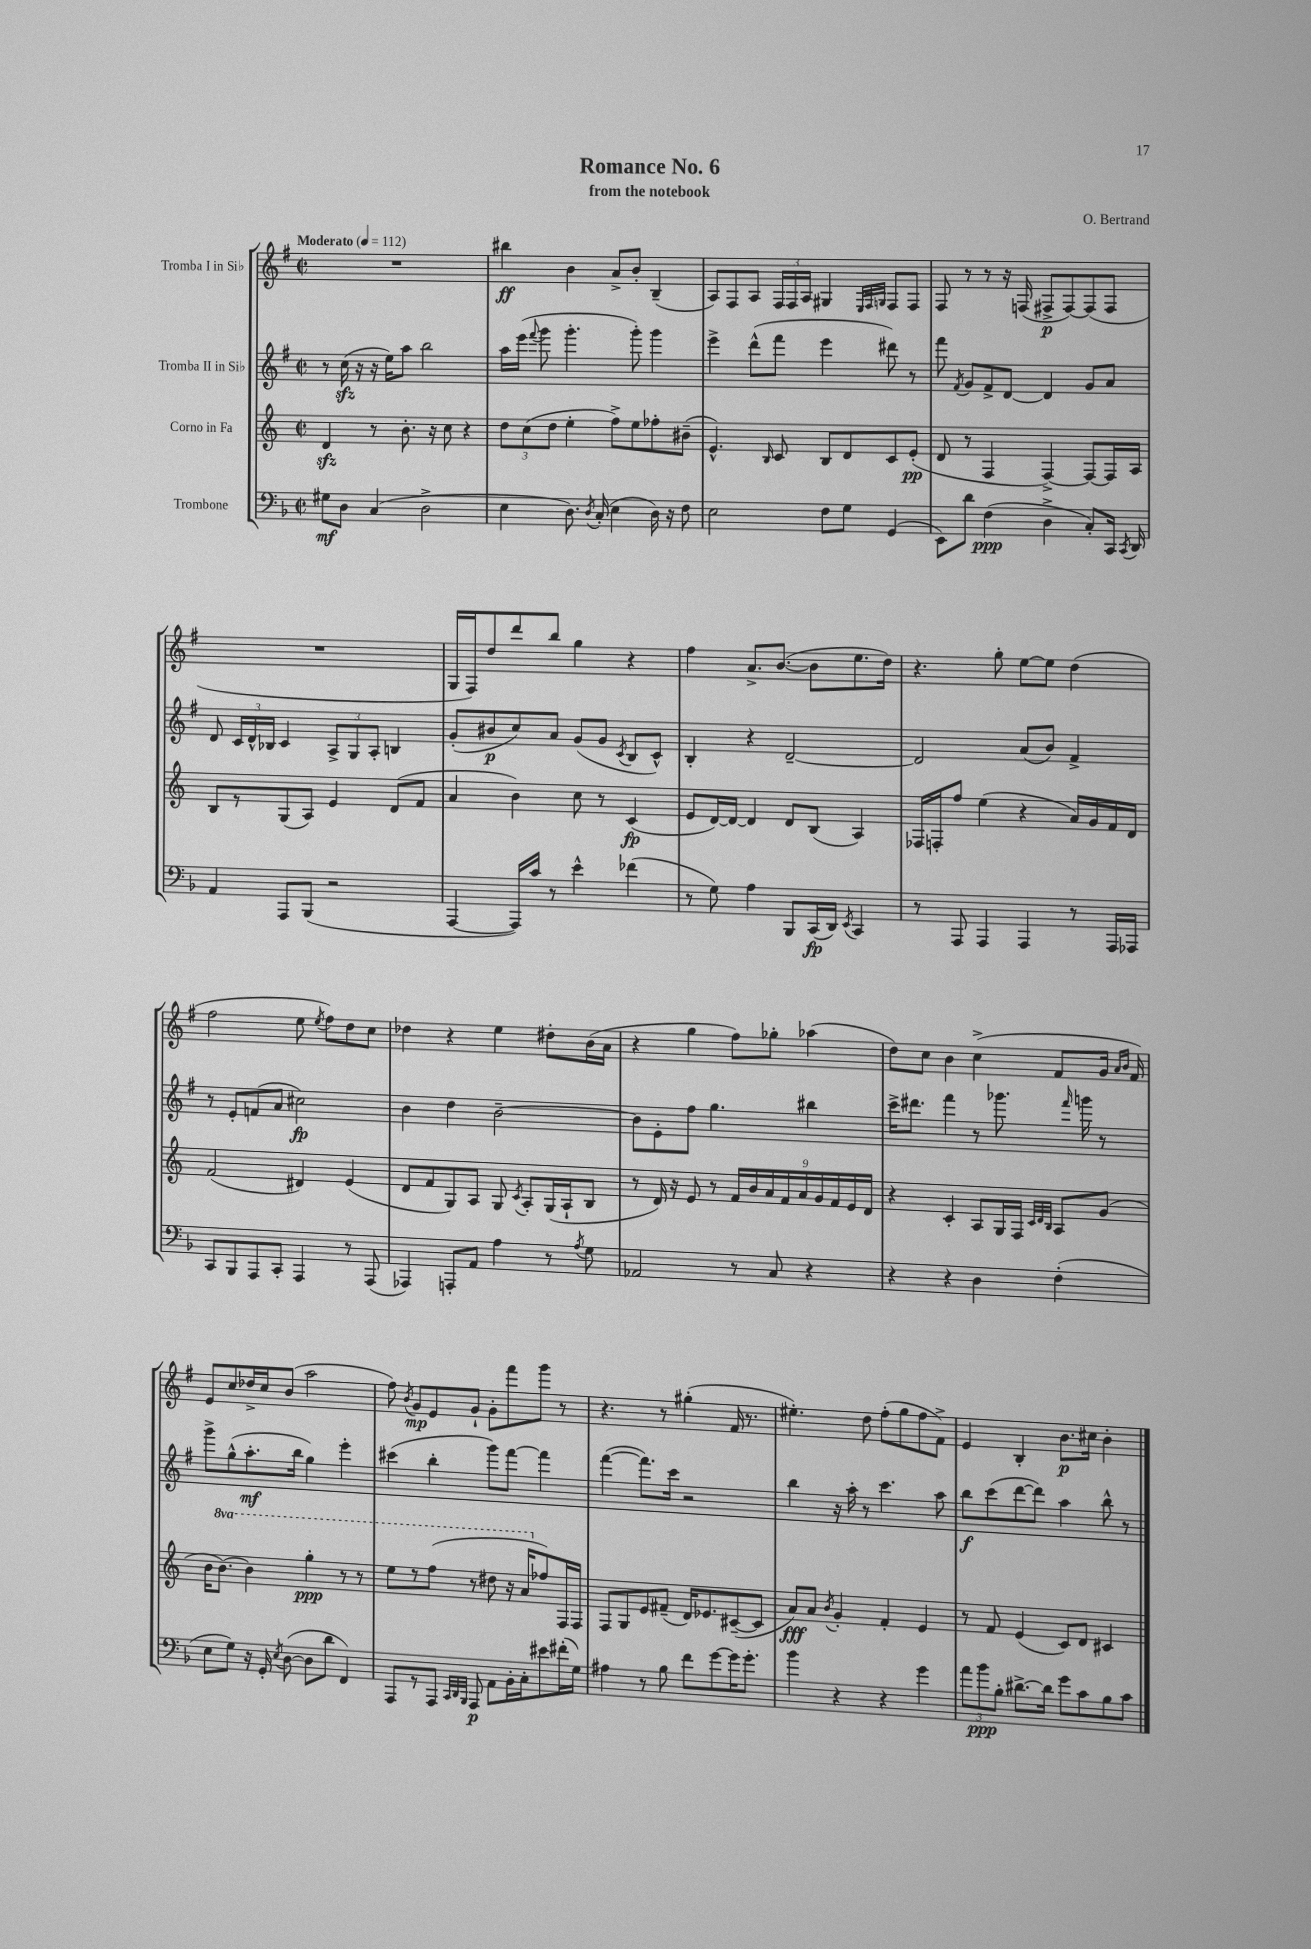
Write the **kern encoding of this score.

**kern	**dynam	**kern	**dynam	**kern	**dynam	**kern	**dynam
*part4	*part4	*part3	*part3	*part2	*part2	*part1	*part1
*staff4	*staff4	*staff3	*staff3	*staff2	*staff2	*staff1	*staff1
*I"Trombone	*	*I"Corno in Fa	*	*I"Tromba II in Si♭	*	*I"Tromba I in Si♭	*
*clefF4	*	*clefG2	*	*clefG2	*	*clefG2	*
*k[b-]	*	*k[]	*	*k[f#]	*	*k[f#]	*
*M2/2	*	*M2/2	*	*M2/2	*	*M2/2	*
*met(c|)	*	*met(c|)	*	*met(c|)	*	*met(c|)	*
*MM112	*	*MM112	*	*MM112	*	*MM112	*
=1	=1	=1	=1	=1	=1	=1	=1
!	!	!	!	!	!	!LO:TX:a:B:t=Moderato	!
8G#X\L	mf	4dzz/	.	8r	.	1r	.
8D\J	.	.	.	(16cczz\	.	.	.
.	.	.	.	16r	.	.	.
(4C/	.	8r	.	16r	.	.	.
.	.	.	.	16ee\KL)	.	.	.
.	.	8.b'\	.	8aa\J	.	.	.
2D^\	.	.	.	2bb\	.	.	.
.	.	16r	.	.	.	.	.
.	.	8cc\	.	.	.	.	.
.	.	4r	.	.	.	.	.
=2	=2	=2	=2	=2	=2	=2	=2
4E\	.	12dd\L	.	16aa\LL	.	4bb#X\	ff
.	.	.	.	(16eee\JJ	.	.	.
.	.	(12cc\	.	.	.	.	.
.	.	.	.	8qqfff#/	.	.	.
.	.	.	.	8ggg\	.	.	.
.	.	12dd\J	.	.	.	.	.
8.D\)	.	4ee'\	.	4.ggg'\	.	4b\	.
8qD/	.	.	.	.	.	.	.
(16C'/	.	.	.	.	.	.	.
4E\	.	8ff^\L)	.	.	.	8a^/L	.
.	.	8ee\	.	8ggg'\)	.	8b'/J	.
16D\)	.	8ff-X'\	.	4ggg\	.	(4B~/	.
16r	.	.	.	.	.	.	.
8F\	.	(8b#X~\J	.	.	.	.	.
=3	=3	=3	=3	=3	=3	=3	=3
2E\	.	4.e^^/)	.	4eee^\	.	8A/L)	.
.	.	.	.	.	.	8F#/	.
.	.	.	.	(8ddd^^\L	.	8A/J	.
.	.	16qqB/	.	.	.	.	.
.	.	8c/	.	8fff#\J	.	24F#/LL	.
.	.	.	.	.	.	24F#/	.
.	.	.	.	.	.	24A/JJ	.
8F\L	.	8B/L	.	4eee\	.	4G#X/	.
8G\J	.	8d/	.	.	.	.	.
.	.	.	.	.	.	32qqE/LLL	.
.	.	.	.	.	.	32qqF#/	.
.	.	.	.	.	.	32qqGn/JJJ	.
(4GG/	.	8c/	.	8ddd#X\)	.	8F#/L	.
.	.	(8e'/J	pp	8r	.	8F#/J	.
=4	=4	=4	=4	=4	=4	=4	=4
8EE\L)	.	8d/	.	8fff#\	.	8F#/	.
.	.	.	.	8qf#/	.	.	.
8d\J	.	8r	.	8g/L	.	8r	.
(4F\	ppp	4F/	.	8f#^/	.	8r	.
.	.	.	.	[8d/J	.	16r	.
.	.	.	.	.	.	(16Fn/	.
4D^\	.	[4F^/)	.	4d/]	.	8F#X^/L	p
.	.	.	.	.	.	[8F#/)	.
8C'/L)	.	8F/L_	.	8g/L	.	(8F#/]	.
16CC/Jk	.	16F/L]	.	8a/J	.	8F#/J	.
8qCC/	.	.	.	.	.	.	.
16DD/	.	16A/JJ	.	.	.	.	.
!!LO:LB:g=z
=5	=5	=5	=5	=5	=5	=5	=5
4AA/	.	8B/L	.	8d/	.	1r	.
.	.	8r	.	24c/LL	.	.	.
.	.	.	.	24d^^/	.	.	.
.	.	.	.	24B-X/JJ	.	.	.
8AAA/L	.	(8G/	.	4c/	.	.	.
(8BBB-/J	.	8A/J)	.	.	.	.	.
2r	.	4e/	.	12A^/L	.	.	.
.	.	.	.	12G/	.	.	.
.	.	.	.	12A'/J	.	.	.
.	.	(8d/L	.	4Bn/	.	.	.
.	.	8f/J	.	.	.	.	.
=6	=6	=6	=6	=6	=6	=6	=6
[4AAA/	.	4a/	.	(8g'/L	.	16G/LL	.
.	.	.	.	.	.	16F#/J)	.
.	.	.	.	8b#X/	p	8dd/	.
16AAA/LL])	.	4b\)	.	8cc/)	.	8ddd/	.
16c/JJ	.	.	.	.	.	.	.
8r	.	.	.	8a/J	.	8bb/J	.
4e^^\	.	8cc\	.	(8g/L	.	4gg\	.
.	.	8r	.	8g/J	.	.	.
.	.	.	.	8qc/	.	.	.
(4f-X\	.	(4c/	fp	8B/L	.	4r	.
.	.	.	.	8c^^/J)	.	.	.
=7	=7	=7	=7	=7	=7	=7	=7
8r	.	8e/L	.	4B'/	.	4ff#\	.
8G\)	.	[16d/L)	.	.	.	.	.
.	.	16d/JJ_	.	.	.	.	.
4A\	.	4d/]	.	4r	.	8.a^/L	.
.	.	.	.	.	.	([8.b/J	.
8BBB-/L	.	8d/L	.	[2d~/	.	.	.
(16CC/L	fp	(8B/J	.	.	.	8b\L]	.
16DD/JJ)	.	.	.	.	.	.	.
8qEE/	.	.	.	.	.	.	.
4CC/	.	4A/)	.	.	.	8.ee\	.
.	.	.	.	.	.	16dd\Jk)	.
=8	=8	=8	=8	=8	=8	=8	=8
8r	.	16F-X/LL	.	2d/]	.	4.r	.
.	.	16Fn'/J	.	.	.	.	.
8AAA/	.	8ff/J	.	.	.	.	.
4AAA/	.	(4ee\	.	.	.	.	.
.	.	.	.	.	.	8gg'\	.
4AAA/	.	4r	.	(8a/L	.	[8ee\L	.
.	.	.	.	8b/J)	.	8ee\J]	.
8r	.	16a/LL)	.	4f#^/	.	(4dd\	.
.	.	16g/	.	.	.	.	.
16AAA/LL	.	16f/	.	.	.	.	.
16AAA-X/JJ	.	16d/JJ	.	.	.	.	.
!!LO:LB:g=z
=9	=9	=9	=9	=9	=9	=9	=9
8CC/L	.	(2f/	.	8r	.	2ff#\	.
8BBB-/	.	.	.	8e'/L	.	.	.
8AAA/	.	.	.	(8fn/	.	.	.
8CC'/J	.	.	.	8a/J	.	.	.
4AAA/	.	4d#X/)	.	2cc#X\)	fp	8ee\	.
.	.	.	.	.	.	8qee/	.
.	.	.	.	.	.	8ff#\L)	.
8r	.	(4e/	.	.	.	8dd\	.
(8AAA/	.	.	.	.	.	8cc\J	.
=10	=10	=10	=10	=10	=10	=10	=10
4AAA-X/)	.	8d/L	.	4b\	.	4dd-X\	.
.	.	8f/	.	.	.	.	.
8AAAn'/L	.	8G/)	.	4dd\	.	4r	.
8AA/J	.	8A/J	.	.	.	.	.
4A\	.	8G/	.	[2b~\	.	4ee\	.
.	.	8qc/	.	.	.	.	.
.	.	8A'/L	.	.	.	.	.
8r	.	(16G/L	.	.	.	8dd#X'\L	.
.	.	16A`/J	.	.	.	.	.
8qA/	.	.	.	.	.	.	.
8G\	.	8B/J	.	.	.	(16b\L	.
.	.	.	.	.	.	16a\JJ	.
=11	=11	=11	=11	=11	=11	=11	=11
2AA-X/	.	8r	.	8b\L]	.	4r	.
.	.	16d/)	.	8e'\	.	.	.
.	.	16r	.	.	.	.	.
.	.	8e/	.	8ff#\J	.	4gg\	.
.	.	8r	.	4.gg\	.	.	.
8r	.	18f/LL	.	.	.	8ff#\L)	.
.	.	18b/	.	.	.	.	.
.	.	18a/	.	.	.	.	.
8C/	.	.	.	.	.	8gg-X'\J	.
.	.	18f/	.	.	.	.	.
.	.	18a/	.	.	.	.	.
4r	.	.	.	4bb#X\	.	(4aa-X\	.
.	.	18g/	.	.	.	.	.
.	.	18f/	.	.	.	.	.
.	.	18e/	.	.	.	.	.
.	.	18d/JJ	.	.	.	.	.
=12	=12	=12	=12	=12	=12	=12	=12
4r	.	4r	.	16ccc^\KL	.	8dd\L)	.
.	.	.	.	8.ddd#X\J	.	.	.
.	.	.	.	.	.	8cc\J	.
4r	.	4c'/	.	4fff#\	.	4b\	.
4D\	.	8A/L	.	8r	.	(4cc^\	.
.	.	16G/L	.	8.ggg-X\	.	.	.
.	.	16F/JJ	.	.	.	.	.
.	.	32qqc/LLL	.	.	.	.	.
.	.	32qqd/	.	.	.	.	.
.	.	32qqB/JJJ	.	.	.	.	.
(4F'\	.	8A/L	.	.	.	8f#/L	.
.	.	.	.	16qqfff#/	.	.	.
.	.	.	.	16gggn\	.	.	.
.	.	(8g/J	.	8r	.	16g/Jk	.
.	.	.	.	.	.	16qqa/LL	.
.	.	.	.	.	.	16qqb/JJ	.
.	.	.	.	.	.	16f#/)	.
!!LO:LB:g=z
=13	=13	=13	=13	=13	=13	=13	=13
8E\L	.	16b\KL	.	8ggg^\L	.	8e/L	.
*	*	*8va	*	*	*	*	*
.	.	[8.bb\J)	.	.	.	.	.
8G\J)	.	.	.	(8gg^^\	.	8cc/	.
16r	.	4bb\]	.	8.aa'\	mf	16dd-X^/L	.
16GG'/	.	.	.	.	.	16cc/J	.
8qE/	.	.	.	.	.	.	.
([8D\	.	.	.	.	.	(8b/J	.
.	.	.	.	16bb\Jk	.	.	.
8D\L]	.	4ggg'\	ppp	4gg\)	.	2aa\	.
8d\J	.	.	.	.	.	.	.
4FF/)	.	8r	.	4eee'\	.	.	.
.	.	8r	.	.	.	.	.
=14	=14	=14	=14	=14	=14	=14	=14
8AAA/L	.	8eee\L	.	(4ccc#X\	.	8ff#\)	.
.	.	.	.	.	.	8qb/	.
8r	.	8r	.	.	.	8g/L	mp
8AAA/J	.	(8fff\J	.	4bb'\	.	8e/	.
32qqCC/LLL	.	.	.	.	.	.	.
32qqDD/	.	.	.	.	.	.	.
32qqBBB-/JJJ	.	.	.	.	.	.	.
8AAA/	p	8r	.	.	.	8g`/J	.
8AA\L	.	8ddd#X\	.	8ggg\L)	.	8g'\L	.
16BB-'\L	.	16r	.	[8fff#\J	.	8fff#\	.
16C'\J	.	16aa/KL	.	.	.	.	.
*	*	*X8va	*	*	*	*	*
8e#X\	.	8ff-X/)	.	4fff#\]	.	8ggg\J	.
(16f#X'\L	.	16F/L	.	.	.	8r	.
16G\JJ)	.	16F/JJ	.	.	.	.	.
=15	=15	=15	=15	=15	=15	=15	=15
4A#X\	.	8F/L	.	([4fff#\	.	4.r	.
.	.	8G/	.	.	.	.	.
8r	.	8e/	.	8.fff#\L])	.	.	.
8B-\	.	(8f#X~/J	.	.	.	8r	.
.	.	.	.	16ccc\Jk	.	.	.
8f\L	.	16d/KL)	.	2r	.	(4gg#X'\	.
.	.	8.e-X/	.	.	.	.	.
[8g\	.	.	.	.	.	.	.
16g\K]	.	([8c#X~/	.	.	.	16f#/	.
8.g'\J	.	.	.	.	.	8.r	.
.	.	8c#/J]	.	.	.	.	.
=16	=16	=16	=16	=16	=16	=16	=16
4b-\	.	8a/L)	fff	4bb\	.	4.ee#X'\)	.
.	.	8a/J	.	.	.	.	.
.	.	8qb/	.	.	.	.	.
4r	.	4g'/	.	16r	.	.	.
.	.	.	.	16aa'\	.	.	.
.	.	.	.	8r	.	8dd\	.
4r	.	4f'/	.	4.ccc\	.	(8ff#'\L	.
.	.	.	.	.	.	8gg\	.
4g\	.	4e/	.	.	.	8ff#\	.
.	.	.	.	8aa\	.	8f#^\J)	.
=17	=17	=17	=17	=17	=17	=17	=17
12a\L	.	8r	.	8bb\L	f	4e/	.
12b-\	ppp	.	.	.	.	.	.
.	.	8f/	.	(8ccc\	.	.	.
12B-'\J	.	.	.	.	.	.	.
[8.d#X^\L	.	(4e/	.	[8ddd\	.	4B'/	.
.	.	.	.	8ddd\J])	.	.	.
16d#\Jk]	.	.	.	.	.	.	.
8g\L	.	8c/L)	.	4aa\	.	8.b\L	p
8c\	.	8d/J	.	.	.	.	.
.	.	.	.	.	.	16cc#X\Jk	.
8B-\	.	4c#X/	.	8bb^^\	.	4b'\	.
8c\J	.	.	.	8r	.	.	.
==	==	==	==	==	==	==	==
*-	*-	*-	*-	*-	*-	*-	*-
